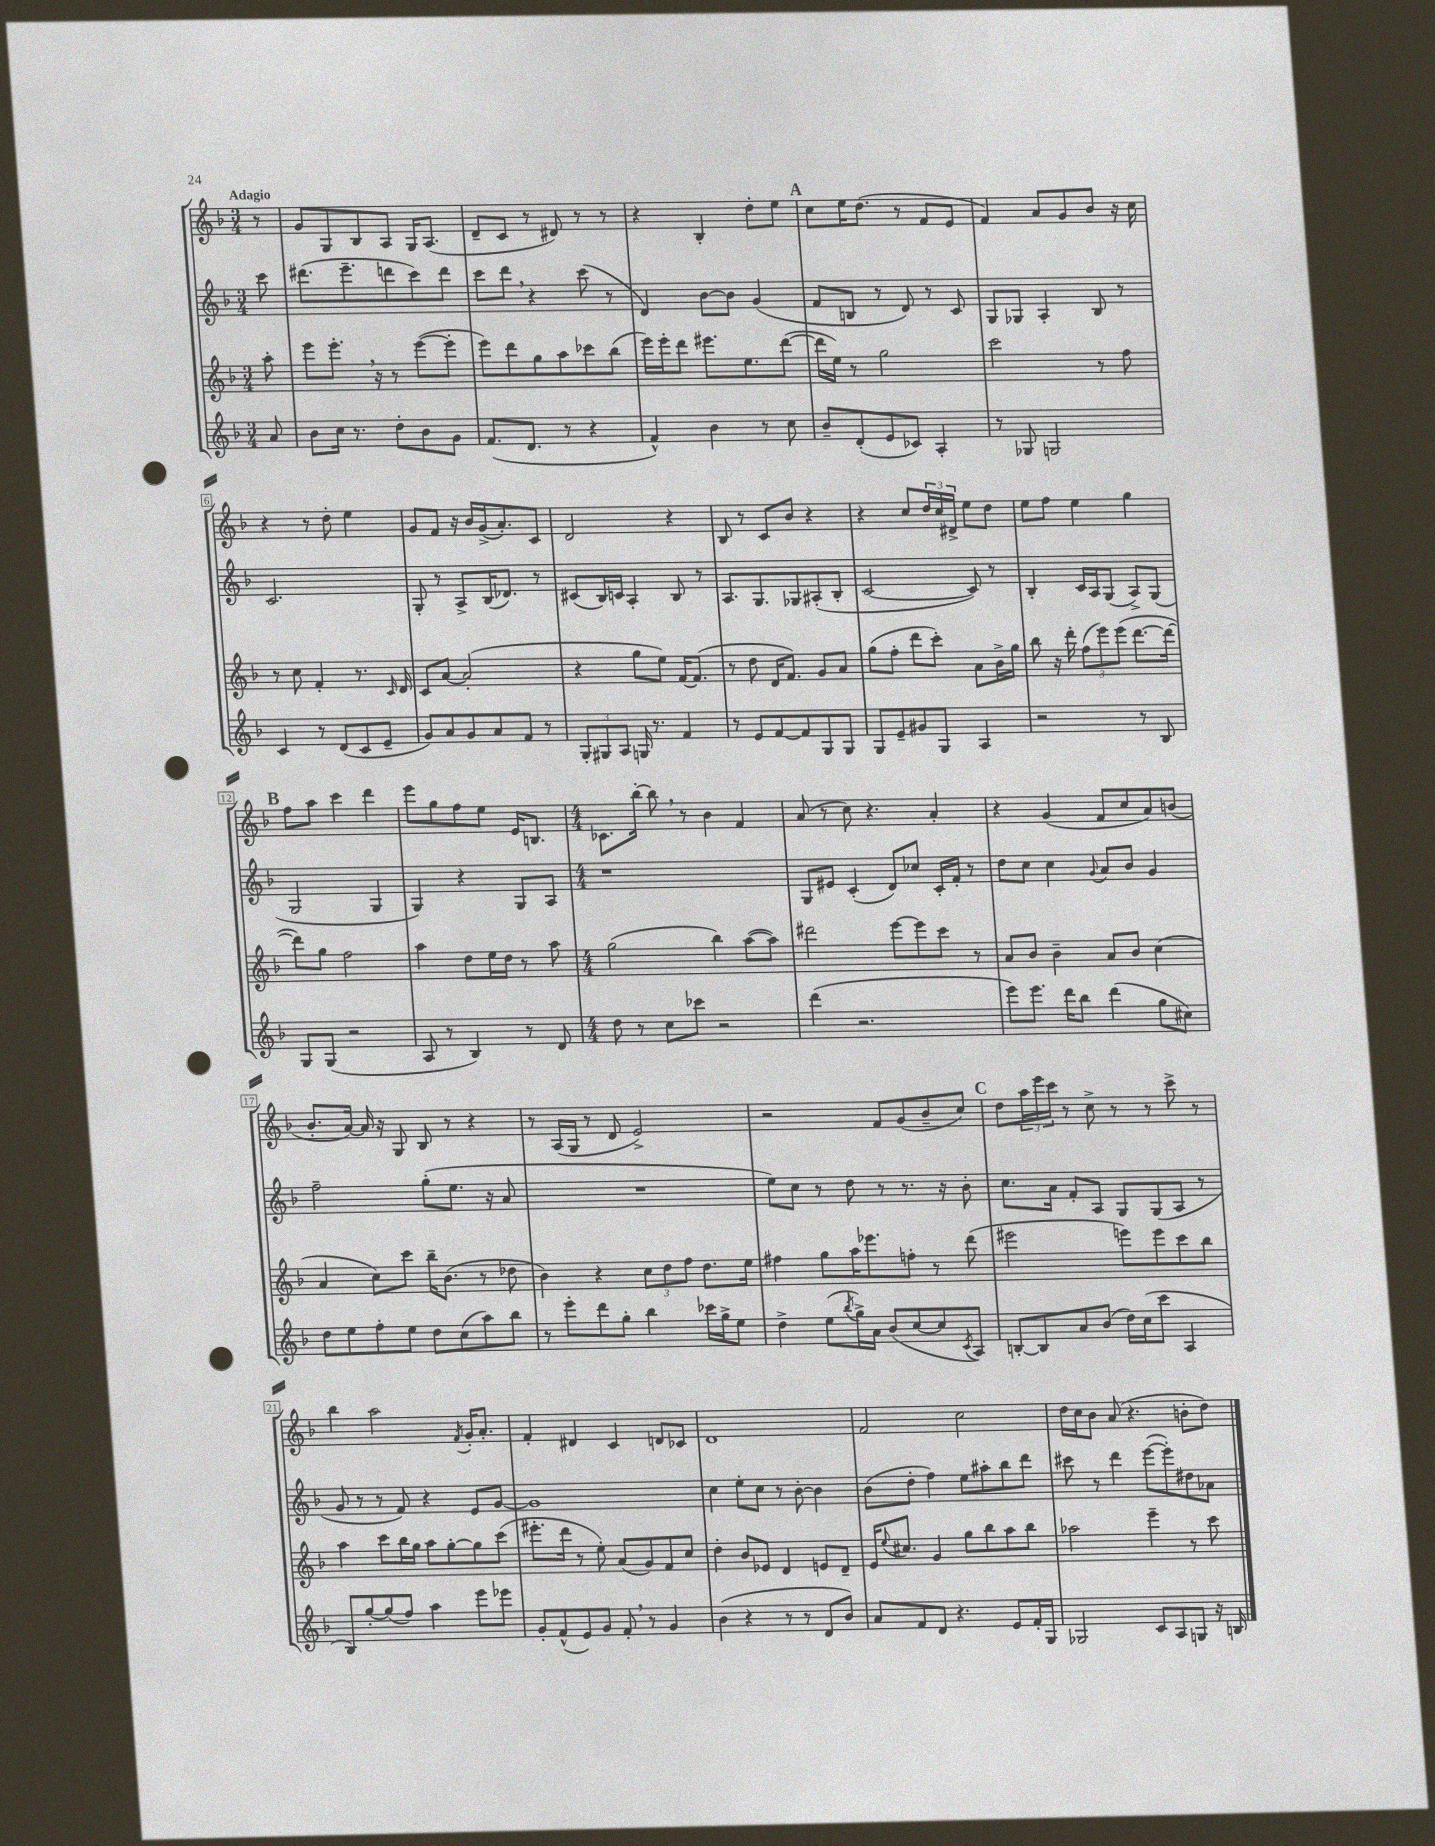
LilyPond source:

<<
\new StaffGroup <<
\new Staff = "s0" {
    \clef treble \key f \major \numericTimeSignature \time 3/4 \partial 8 \tempo "Adagio"
    r8 |
    g'8 g8 bes8 a8 g16 a8.( |
    d'8-- c'8 r8 dis'8) r8 r8 |
    r4 bes4-. d''8-. e''8 |
    \mark \markup { \bold "A" } c''8 e''16 d''8.( r8 f'8 e'8 |
    f'4) a'8 g'8 bes'8 r16 c''16 |
    r4 r8 d''8-. e''4 |
    g'8 f'8 r16 bes'16 g'16->( a'8.-.) c'8 |
    d'2 r4 |
    bes8 r8 c'8 bes'8 r4 |
    r4 c''8 \tuplet 3/2 { d''16 c''16 dis'16-> } e''8 d''8 |
    e''8 f''8 e''4 g''4 |
    \mark \markup { \bold "B" } f''8 a''8 c'''4 d'''4 |
    e'''8 g''8 f''8 e''8 e'16 b8. |
    \numericTimeSignature \time 4/4 ces'8. bes''16~-. bes''8 \breathe r8 bes'4 f'4 |
    a'8( r8 c''8) r4. a'4-. |
    r4 g'4( f'8 c''8 a'8) b'8( |
    bes'8.-. a'16~) a'16 r16 g8 bes8 r8 r4 |
    r8 a16( g16 r8 d'8 e'2->) |
    r2 f'8 g'8( bes'8-- c''8) |
    \mark \markup { \bold "C" } d''8 \tuplet 3/2 { a''16 e'''16 c'''16 } r8 c''8-> r8 r8 c'''8-> r8 |
    bes''4 a''2 \acciaccatura { f'8 } g'16-. a'8.-. |
    f'4-. dis'4 c'4 d'8 ces'8 |
    d'1 |
    f'2 c''2 |
    d''16 c''16 bes'8 a'8( r4. b'8-. d''8) \bar "|." |
}
\new Staff = "s1" {
    \clef treble \key f \major \numericTimeSignature \time 3/4 \partial 8
    c'''8 |
    dis'''8.( e'''8.-- d'''8 c'''8) d'''8 |
    c'''8 d'''8 \breathe r4 c'''8( r8 |
    d'4) bes'8~ bes'8 g'4( |
    \mark \markup { \bold "A" } f'8 b8 r8 d'8) r8 c'8 |
    g8 ges8 a4-. bes8 r8 |
    c'2. |
    g8-. r8 a8-> bes16( des'8.) r8 |
    cis'8( bes16) c'16 a4-. bes8 r8 |
    a8. g8. ges8 ais8-.( bes8-. |
    c'2~ c'8) r8 |
    bes4-. c'16 a16 g8( a8->) g8( |
    \mark \markup { \bold "B" } g2 g4 |
    g4) r4 g8 a8 |
    \numericTimeSignature \time 4/4 r1 |
    g8 eis'8 c'4-.( d'8) ces''8 c'16-. f'16-. r8 |
    d''8 c''8 c''4 \appoggiatura { g'8 } a'8 bes'8 g'4 |
    f''2-- g''8-.( e''8. r16 a'8 |
    R1 |
    e''8) c''8 r8 d''8 r8 r8. r16 bes'8-. |
    \mark \markup { \bold "C" } c''8. a'16 f'8-. a8 g8 g8( a8 r8 |
    g'8 r8 r8 f'8) r4 e'8 g'8~ |
    g'1 |
    c''4 e''8-. c''8 r8 bes'8~-. bes'4 |
    bes'8( d''8-. f''4) e''8 ais''8-. bes''8 d'''8 |
    cis'''8 r8 d'''4 e'''8~( e'''8-.) dis''8 aes'8 \bar "|." |
}
\new Staff = "s2" {
    \clef treble \key f \major \numericTimeSignature \time 3/4 \partial 8
    a''8-. |
    e'''8 e'''8.-. \breathe r16 r8 e'''8~( e'''8-. |
    e'''8) d'''8 g''8 a''8 ces'''8 bes''8( |
    e'''16) e'''16-. d'''8 eis'''8. e''8. d'''8~( |
    \mark \markup { \bold "A" } d'''16 e''16) r8 g''2 |
    c'''2 r8 f''8 |
    r8 c''8 f'4-. r8. \grace { c'16 } d'16 |
    c'8 a'8~ a'2-.( |
    r4 g''8 e''8) f'16~ f'8.( |
    r8 d''8 d'16 f'8.) g'8 a'8 |
    g''8( f''8-. d'''8 c'''8-.) a'8 bes'16-> g''16 |
    bes''8 r16 d'''16-. \tuplet 3/2 { f''8( e'''8) e'''8( } d'''8.~ d'''16~ |
    \mark \markup { \bold "B" } d'''8) g''8 f''2 |
    a''4 d''8 e''16 d''16 r8 a''8 |
    \numericTimeSignature \time 4/4 g''2( bes''4) a''8~( a''8) |
    dis'''2 e'''8~ e'''8 c'''8 r8 |
    a'8 bes'8 bes'4-- a'8 bes'8 c''4( |
    a'4 c''8) c'''8 bes''16-- bes'8.( r8 des''8 |
    bes'4) r4 \tuplet 3/2 { c''8 d''8 f''8 } d''8. e''16 |
    fis''4 g''8 a''16 ees'''8. f''8-. r8 d'''8( |
    \mark \markup { \bold "C" } eis'''2 e'''8) e'''8 c'''8 bes''8 |
    a''4 c'''8 bes''16 g''16 a''8 g''8~-. g''8 c'''8( |
    eis'''8.-. d'''16 r8 e''8-.) a'8( g'8) f'8 c''8 |
    d''4-. bes'8 ees'8 d'4 e'8 d'8-- |
    e'16 \appoggiatura { e''8 } cis''8. g'4 g''8 bes''8 a''8 bes''8 |
    aes''2 e'''4-- r8 c'''8 \bar "|." |
}
\new Staff = "s3" {
    \clef treble \key f \major \numericTimeSignature \time 3/4 \partial 8
    a'8 |
    bes'8 c''16 r8. d''8-. bes'8 g'8 |
    f'8.( d'8. r8 r4 |
    f'4-^) bes'4 r8 c''8 |
    \mark \markup { \bold "A" } bes'8-- d'8-.( e'8 ces'8) a4-. |
    r8 ges8 g2 |
    c'4 r8 d'8( c'8 e'8-- |
    g'8) a'8 g'8 a'8 f'8 r8 |
    \tuplet 3/2 { g8-. gis8 a8 } g16 r8. f'4 |
    r8 e'8 f'8~ f'8 g8 g8 |
    g8 e'8-- gis'8 g8 a4 |
    r2 r8 bes8 |
    \mark \markup { \bold "B" } g8 g8( r2 |
    a8 r8 bes4) r8 d'8 |
    \numericTimeSignature \time 4/4 d''8 r8 c''8 ces'''8 r2 |
    d'''4( r2. |
    e'''8) e'''8. d'''16 bes''8 d'''4( g''8 cis''8) |
    d''8 e''8 f''8-. e''8 d''8 c''8( a''8) bes''8 |
    r8 e'''8-. d'''8 g''8-. bes''4 ces'''16 g''16-> e''8 |
    d''4-> e''8( \acciaccatura { bes''8 } g''16->) a'16 bes'8( c''8~ c''8 \acciaccatura { c'8 } a8) |
    \mark \markup { \bold "C" } b8~-. b8 a'8 bes'8( d''16) c''16( c'''8 a4 |
    bes8) g''8~-. g''8( f''8) a''4 e'''8 ees'''8 |
    g'8-. f'8-^( e'8) g'8 f'8-. \breathe r8 g'4 |
    bes'4( r4 r8 r8 d'8 bes'8) |
    a'8 f'8 d'8 r4. e'8 f'16-. g16 |
    ges2 c'8 a8 g8 r16 b16 \bar "|." |
}
>>
>>
\layout { \context { \Score \override BarNumber.stencil = #(make-stencil-boxer 0.1 0.3 ly:text-interface::print) } }
